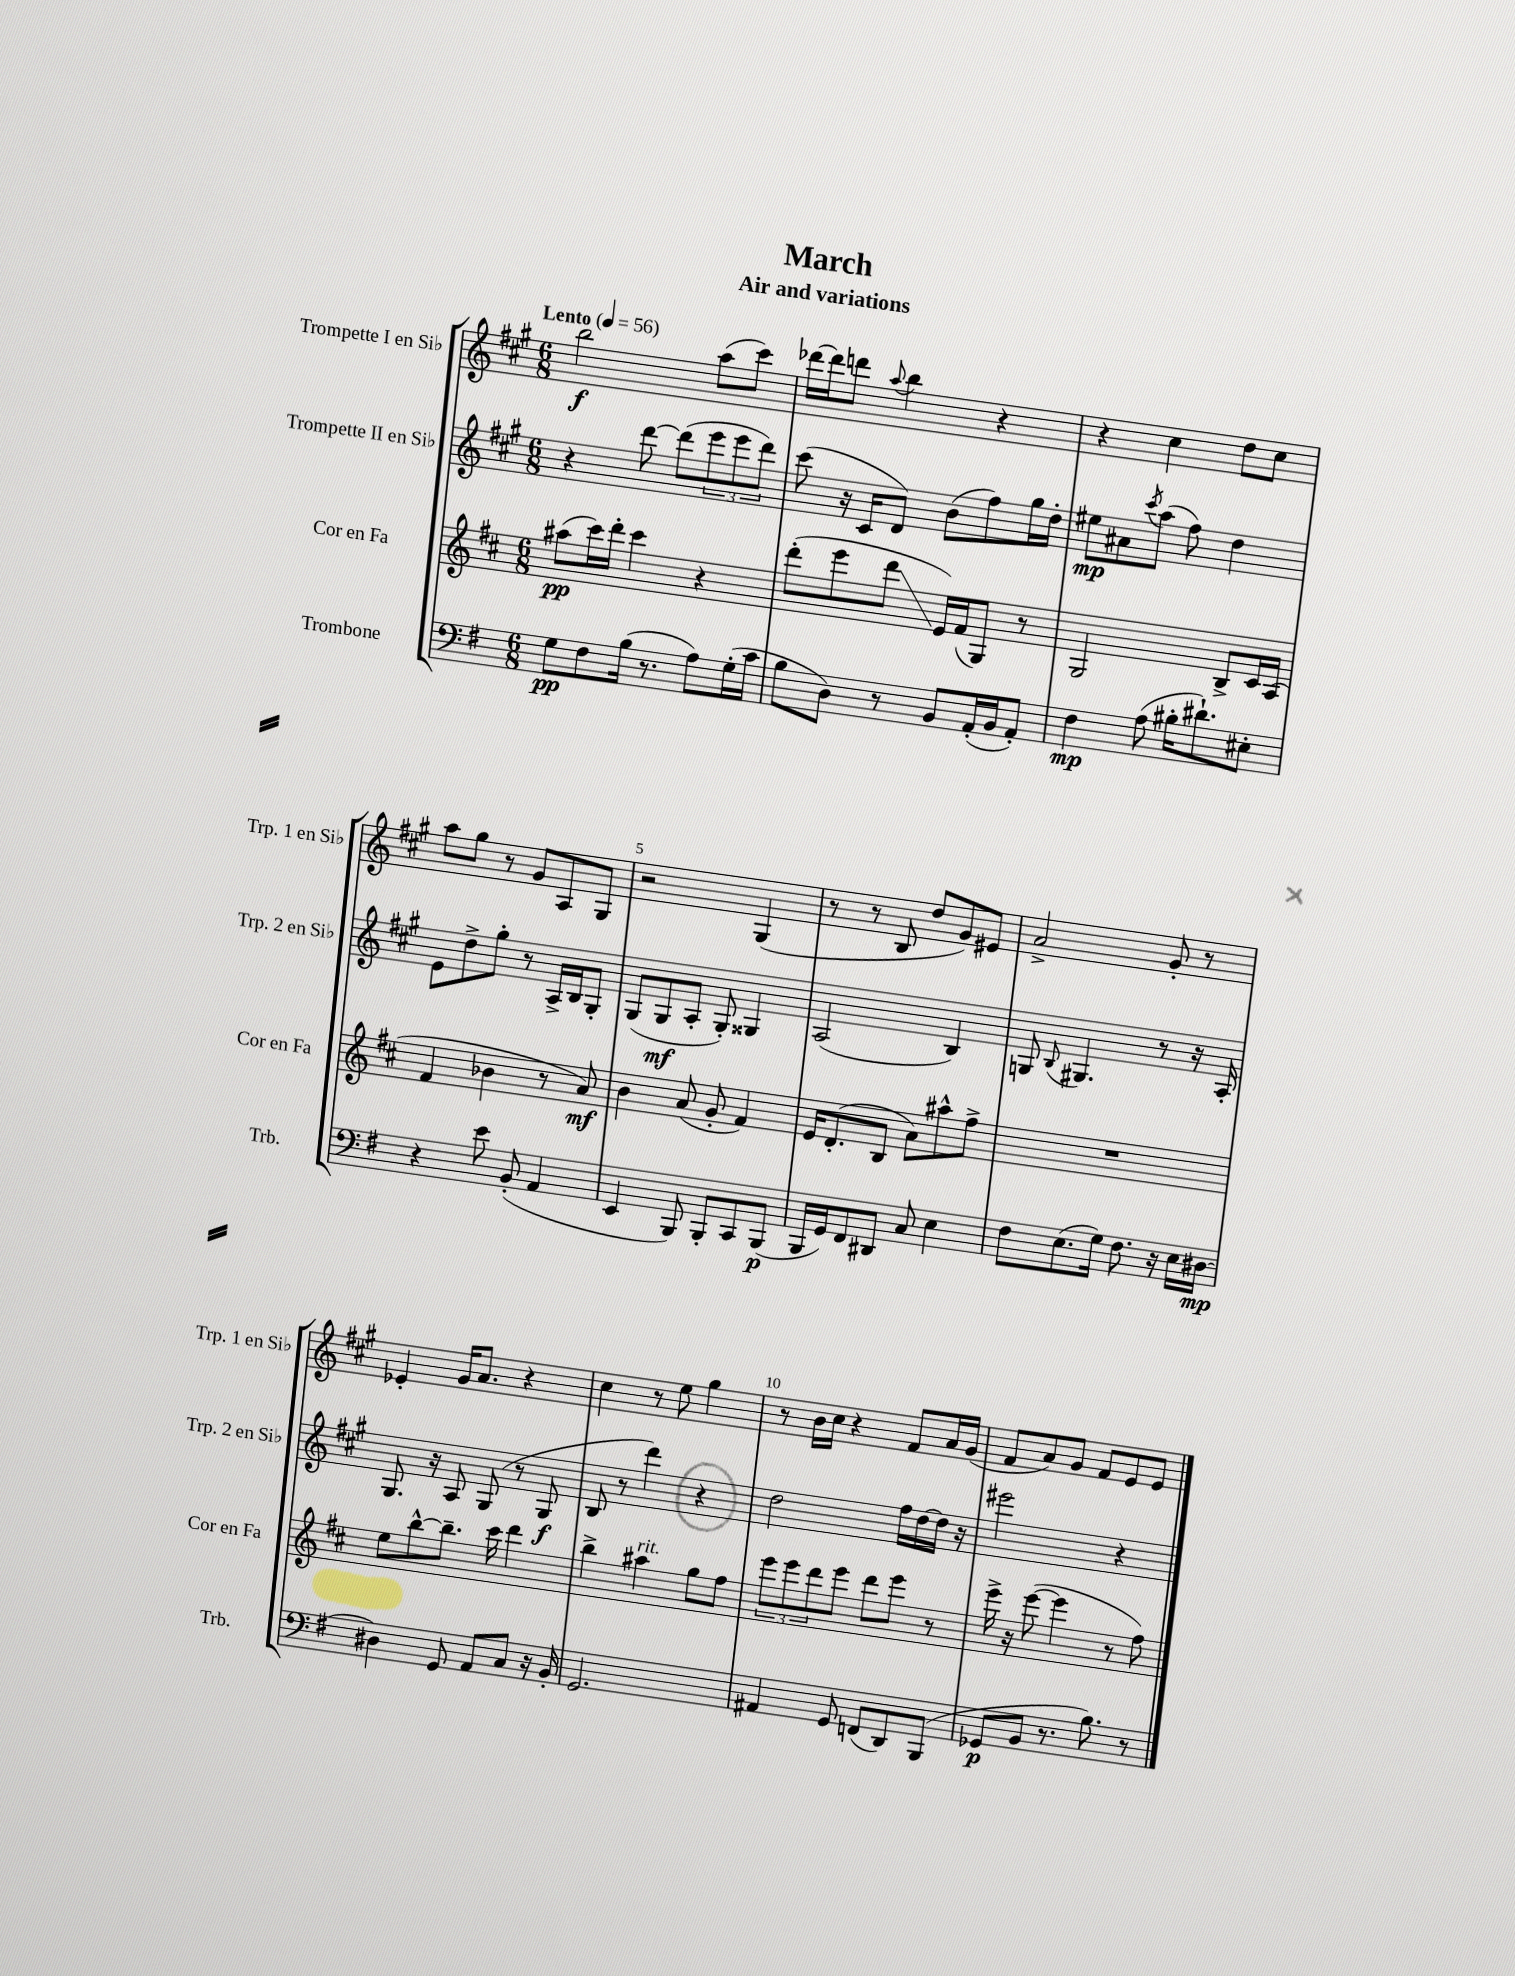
\header { title = "March" subtitle = "Air and variations" }
<<
\new StaffGroup <<
\new Staff = "s0" \with { instrumentName = "Trompette I en Sib" shortInstrumentName = "Trp. 1 en Sib" } {
    \clef treble \key a \major \numericTimeSignature \time 6/8 \tempo "Lento" 4 = 56
    b''2\f a''8( cis'''8) |
    des'''16~ des'''16 d'''8 \appoggiatura { a''8 } b''4 r4 |
    r4 cis''4 d''8 cis''8 |
    a''8 gis''8 r8 gis'8 a8 gis8 |
    r2 gis4( |
    r8 r8 b8 d''8 gis'8) eis'8 |
    a'2-> gis'8-. r8 |
    ees'4-. gis'16 a'8. r4 |
    cis''4 r8 e''8 gis''4 |
    r8 b'16 cis''16 r4 fis'8 a'16 gis'16( |
    fis'8 a'8) gis'8 fis'8 e'8 e'8 \bar "|." |
}
\new Staff = "s1" \with { instrumentName = "Trompette II en Sib" shortInstrumentName = "Trp. 2 en Sib" } {
    \clef treble \key a \major \numericTimeSignature \time 6/8
    r4 d'''8~ d'''8( \tuplet 3/2 { e'''8 e'''8 d'''8) } |
    cis'''8( r16 cis'16 d'8) b'8( fis''8) gis''16 d''16-. |
    eis''8\mp ais'8 \acciaccatura { cis'''8 } a''8( fis''8) d''4 |
    e'8 d''8-> gis''8-. r8 a16-> b16 gis8-. |
    gis8( gis8\mf a8-. gis8-.) gisis4 |
    a2( b4) |
    g8 \appoggiatura { b8 } gis4. r8 r16 a16-. |
    gis8. r16 a8 gis8( r8 gis8\f |
    b8 r8 d'''4) r4 |
    d''2 fis''16 d''16~ d''16 r16 |
    eis'''2 r4 \bar "|." |
}
\new Staff = "s2" \with { instrumentName = "Cor en Fa" shortInstrumentName = "Cor en Fa" } {
    \clef treble \key d \major \numericTimeSignature \time 6/8
    ais''8\pp( cis'''16) d'''16-. cis'''4 r4 |
    d'''8-.( e'''8 d'''8\glissando e'16) fis'16( g8) r8 |
    g2 b8-> cis'16 a16( |
    fis'4 bes'4 r8 a'8\mf) |
    b'4 a'8( g'8-. fis'4) |
    e'16 d'8.-.( b8 a'8) ais''8-^ fis''8-> |
    R2. |
    e''8 b''8~-^ b''8.-- cis'''16 d'''4 |
    b''4-> ais''4^\markup { \italic "rit." } g''8 fis''8 |
    \tuplet 3/2 { e'''8 e'''8 d'''8 } e'''8 d'''8 e'''8 r8 |
    e'''16-> r16 e'''8~( e'''4 r8 fis''8) \bar "|." |
}
\new Staff = "s3" \with { instrumentName = "Trombone" shortInstrumentName = "Trb." } {
    \clef bass \key g \major \numericTimeSignature \time 6/8
    g8\pp fis8 b16( r8. a8) g16-.( c'16 |
    b8 d8) r8 b,8 a,16-.( b,16 a,8-.) |
    fis4\mp a8( bis16-. dis'8.-!) eis8-. |
    r4 e'8 b,8-.( a,4 |
    e,4 b,,8) b,,8-. c,8 b,,8\p( |
    b,,16 g,16) fis,8 dis,8 c8 e4 |
    fis8 e8.( g16) fis8. r16 e16 dis16~\mp |
    dis4 g,8 a,8 c8 r16 b,16-. |
    g,2. |
    ais,4 g,8 f,8( d,8) b,,8( |
    ges,8\p b,8 r8. b8.) r8 \bar "|." |
}
>>
>>
\layout { \context { \Score \override BarNumber.break-visibility = ##(#f #t #t) barNumberVisibility = #(every-nth-bar-number-visible 5) } }
